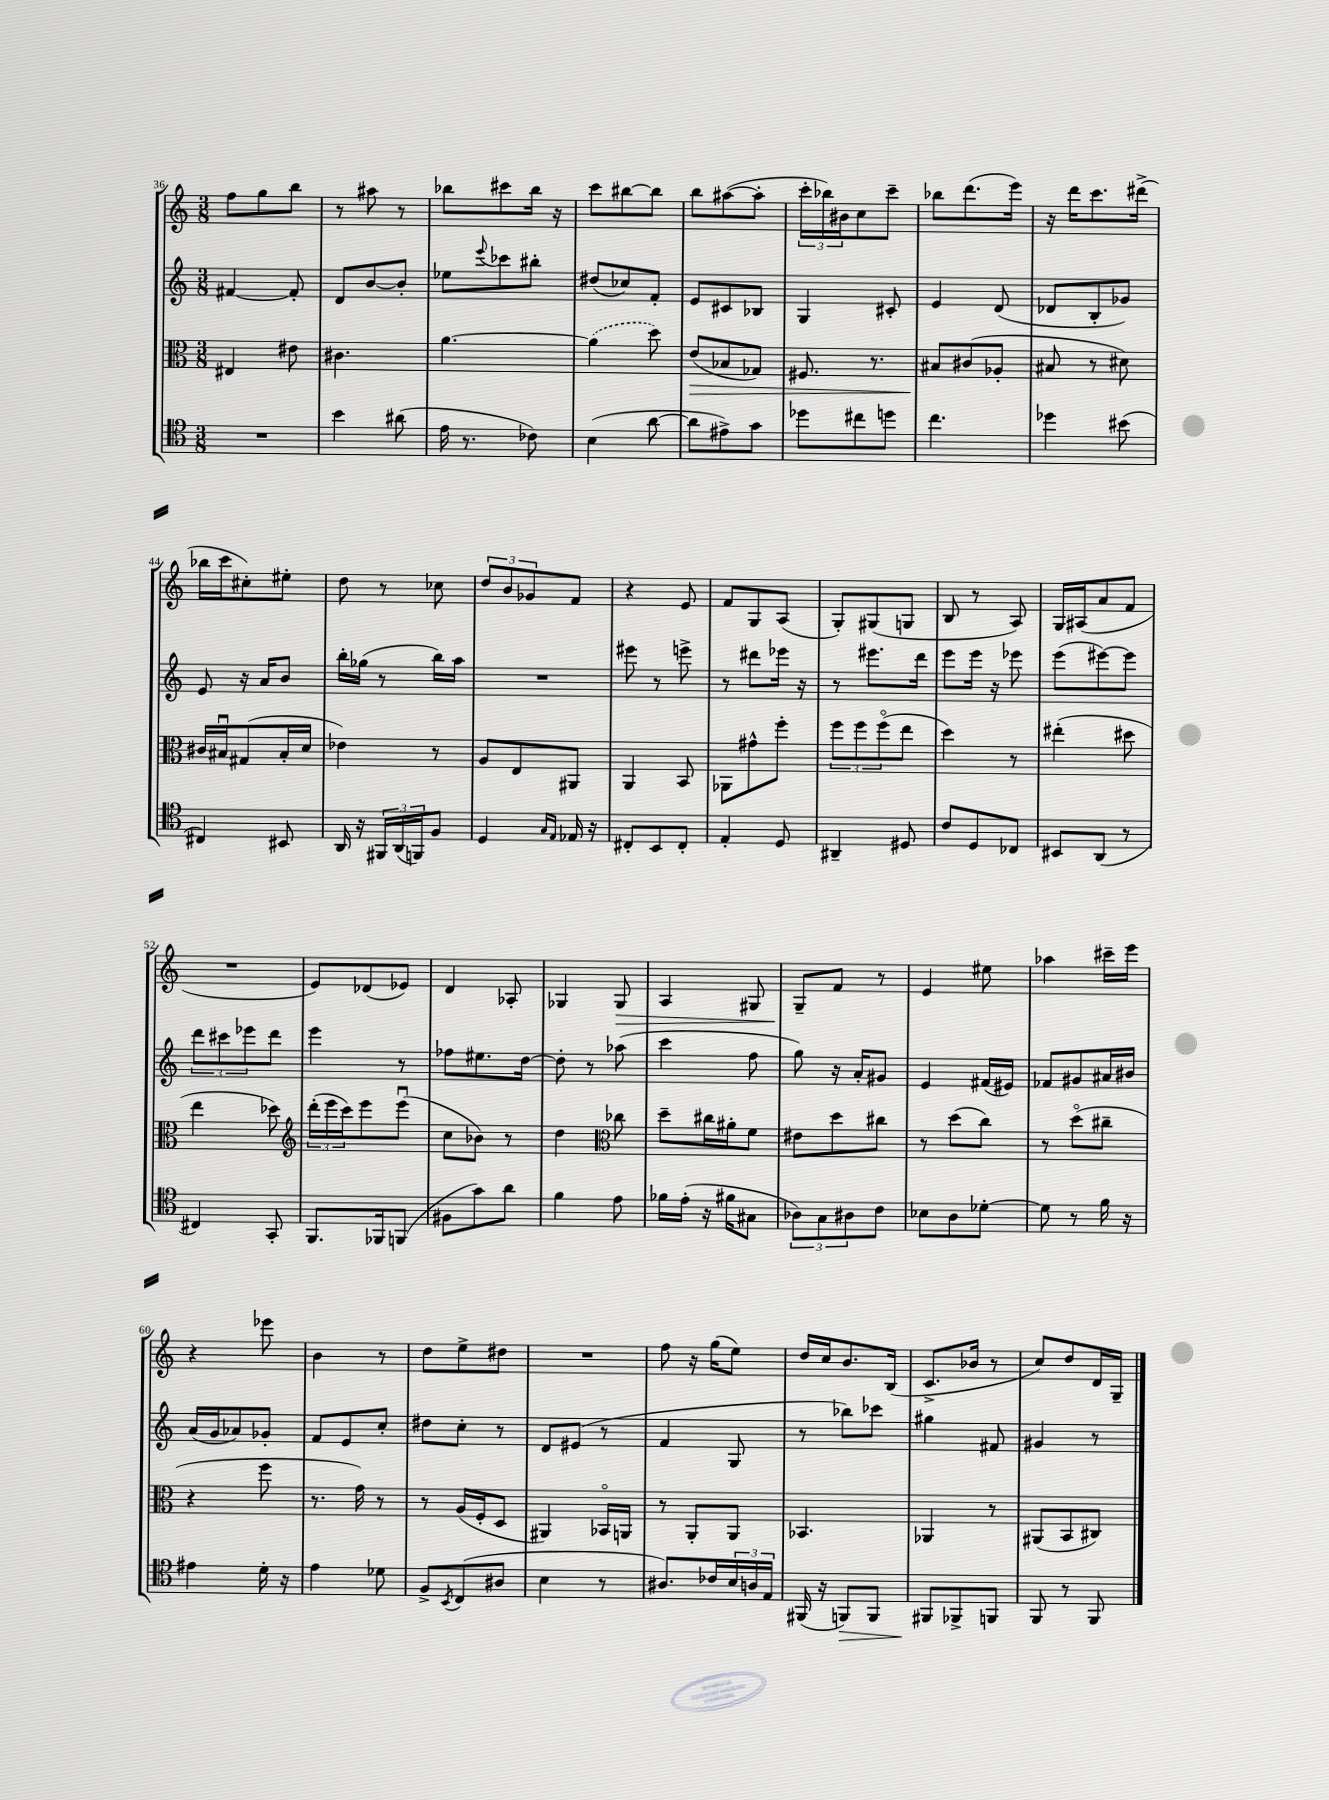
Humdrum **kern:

**kern	**dynam	**kern	**dynam	**kern	**kern	**dynam
*part4	*part4	*part3	*part3	*part2	*part1	*part1
*staff4	*staff4	*staff3	*staff3	*staff2	*staff1	*staff1
*clefC4	*	*clefC3	*	*clefG2	*clefG2	*
*k[]	*	*k[]	*	*k[]	*k[]	*
*M3/8	*	*M3/8	*	*M3/8	*M3/8	*
=36	=36	=36	=36	=36	=36	=36
4.r	.	4E#X/	.	[4f#X/	8ff\L	.
.	.	.	.	.	8gg\	.
.	.	8e#X\	.	8f#'/]	8bb\J	.
=37	=37	=37	=37	=37	=37	=37
4b\	.	4.c#X\	.	8d/L	8r	.
.	.	.	.	[8b/	8aa#X\	.
(8a#X\	.	.	.	8b'/J]	8r	.
=38	=38	=38	=38	=38	=38	=38
16e\	.	[4.a\	.	8ee-X\L	8bb-X\L	.
8.r	.	.	.	.	.	.
.	.	.	.	8qqeee/	.	.
.	.	.	.	8ccc-X\	8ccc#X\	.
8c-X\)	.	.	.	8bb#X'\J	16bb-\Jk	.
.	.	.	.	.	16r	.
=39	=39	=39	=39	=39	=39	=39
(4B\	.	(4a\]	.	(8dd#X/L	8ccc\L	.
.	.	.	.	8cc-X/)	[8bb#X\	.
[8a\	.	8dd\)	.	8f'/J	8bb#\J]	.
=40	=40	=40	=40	=40	=40	=40
!	!	!	!LO:HP:b	!	!	!
8a\L]	.	(8e/L	>	8e/L	8bb\L	.
8e#X^\)	.	8B-X/	.	8c#X/	([8aa#X\	.
8g\J	.	8G-X/J)	.	8B-X/J	8aa#'\J]	.
=41	=41	=41	=41	=41	=41	=41
8dd-X\L	.	8.F#X/	.	4G/	24ccc'\LL	.
.	.	.	.	.	24bb-X\)	.
.	.	.	.	.	24b#X\J	.
8cc#X\	.	.	.	.	8cc\	.
.	.	8.r	.	.	.	.
8ddn\J	.	.	.	8c#X'/	8ccc~\J	.
=42	=42	=42	=42	=42	=42	=42
4.cc\	.	8B#X/L	.	4e/	8bb-X\L	.
.	.	(8c#X/	]	.	(8.ddd\	.
.	.	8A-X'/J	.	(8d/	.	.
.	.	.	.	.	16eee\Jk)	.
=43	=43	=43	=43	=43	=43	=43
4dd-X\	.	8B#X/	.	8d-X/L	16r	.
.	.	.	.	.	16ddd\KL	.
.	.	8r	.	8B'/	8.ccc\	.
(8b#X\	.	8d#X\)	.	8g-X/J)	.	.
.	.	.	.	.	(16ddd#X^\Jk	.
!!LO:LB:g=z
=44	=44	=44	=44	=44	=44	=44
4C#X/)	.	16c#X/LL	.	8e/	16bb-X\LL	.
.	.	16B#Xu/J	.	.	16ccc\J	.
.	.	(8G#X/	.	16r	8cc#X'\)	.
.	.	.	.	16a/KL	.	.
8BB#X/	.	16B#'/L	.	8b/J	8ee#X'\J	.
.	.	16d/JJ	.	.	.	.
=45	=45	=45	=45	=45	=45	=45
16AA/	.	4e-X\)	.	16bb'\LL	8dd\	.
16r	.	.	.	(16gg-X\JJ	.	.
24FF#X/LL	.	.	.	8r	8r	.
(24AA/	.	.	.	.	.	.
24FFn/J)	.	.	.	.	.	.
8F/J	.	8r	.	16bb\LL)	8cc-X\	.
.	.	.	.	16aa\JJ	.	.
=46	=46	=46	=46	=46	=46	=46
4D/	.	8A/L	.	4.r	12dd/L	.
.	.	.	.	.	12b/	.
.	.	8E/	.	.	.	.
.	.	.	.	.	12g-X/	.
16qqG/LL	.	.	.	.	.	.
16qqE/JJ	.	.	.	.	.	.
16E-X/	.	8AA#X/J	.	.	8f/J	.
16r	.	.	.	.	.	.
=47	=47	=47	=47	=47	=47	=47
8C#X'/L	.	4AA/	.	8eee#X\	4r	.
8BB/	.	.	.	8r	.	.
8C#'/J	.	8BB/	.	8eeen^\	8e/	.
=48	=48	=48	=48	=48	=48	=48
4E'/	.	8AA-X\L	.	8r	8f/L	.
.	.	8g#X^^\	.	8ddd#X\L	8G/	.
8D/	.	8ff'\J	.	16eee-X\Jk	(8A/J	.
.	.	.	.	16r	.	.
=49	=49	=49	=49	=49	=49	=49
4AA#X~/	.	12ff\L	.	8r	8G'/L)	.
.	.	12ff\	.	.	.	.
.	.	.	.	8.eee#X\L	(8G#X/	.
.	.	(12ff\	.	.	.	.
8D#X/	.	8ee\J	.	.	8Gn/J	.
.	.	.	.	16ddd\Jk	.	.
=50	=50	=50	=50	=50	=50	=50
8c/L	.	4dd\)	.	8eee\L	8B/	.
8D/	.	.	.	16eee\Jk	8r	.
.	.	.	.	16r	.	.
8C-X/J	.	8r	.	8eee-X\	8A/)	.
=51	=51	=51	=51	=51	=51	=51
8BB#X/L	.	(4ee#X'\	.	(8eee\L	16G/LL	.
.	.	.	.	.	(16A#X/J	.
(8AA/J	.	.	.	[8eee#X\)	8a/	.
8r	.	8dd#X\	.	8eee#\J]	8f/J	.
!!LO:LB:g=z
=52	=52	=52	=52	=52	=52	=52
4C#X/)	.	4ee\	.	12ddd\L	4.r	.
.	.	.	.	12ccc#X\	.	.
.	.	.	.	12eee-X\	.	.
8GG'/	.	8dd-X\)	.	8ddd\J	.	.
=53	=53	=53	=53	=53	=53	=53
*	*	*clefG2	*	*	*	*
8.FF/L	.	(24ddd'\LL	.	4eee\	8e/L)	.
.	.	24eee\	.	.	.	.
.	.	24ccc\J)	.	.	.	.
.	.	8eee\	.	.	(8d-X/	.
16FF-X/k	.	.	.	.	.	.
(8FFn/J	.	(8eeeu\J	.	8r	8e-X/J)	.
=54	=54	=54	=54	=54	=54	=54
8F#X\L	.	8cc\L	.	8ff-X\L	4d/	.
8g\)	.	8b-X\J)	.	8.ee#X\	.	.
8a\J	.	8r	.	.	8A-X'/	.
.	.	.	.	[16dd\Jk	.	.
=55	=55	=55	=55	=55	=55	=55
4f\	.	4dd\	.	8dd'\]	4G-X/	.
.	.	.	.	8r	.	.
*	*	*clefC3	*	*	*	*
!	!	!	!	!	!	!LO:HP:b
8e\	.	8cc-X\	.	(8aa-X\	8G-/	>
=56	=56	=56	=56	=56	=56	=56
16f-X\LL	.	8dd~\L	.	4ccc\	4A/	.
(16e'\JJ	.	.	.	.	.	.
16r	.	16cc#X\L	.	.	.	.
16f#X\KL	.	16a#X'\J	.	.	.	.
8G#X\J	.	8f\J	.	8ff\	8G#X/	.
=57	=57	=57	=57	=57	=57	=57
12A-X\L)	.	8e#X\L	.	8gg\)	8G~/L	.
12G\	.	.	.	.	.	.
.	.	8dd\	.	16r	8f/J	]
12A#X\	.	.	.	.	.	.
.	.	.	.	16a'/KL	.	.
8c\J	.	8cc#X\J	.	8g#X/J	8r	.
=58	=58	=58	=58	=58	=58	=58
8B-X\L	.	8r	.	4e/	4e/	.
8A\	.	(8dd\L	.	.	.	.
[8d-X'\J	.	8cc\J)	.	(16f#X/LL	8ee#X\	.
.	.	.	.	16e#X/JJ)	.	.
=59	=59	=59	=59	=59	=59	=59
8d-\]	.	8r	.	8f-X/L	4aa-X\	.
8r	.	(8dd\L	.	8g#X/	.	.
16f\	.	8cc#X~\J	.	16a#X/L	16ccc#X~\LL	.
16r	.	.	.	16b#X/JJ	16eee\JJ	.
!!LO:LB:g=z
=60	=60	=60	=60	=60	=60	=60
4e#X\	.	4r	.	(16a/LL	4r	.
.	.	.	.	16g/J	.	.
.	.	.	.	8a-X/)	.	.
16d'\	.	8ff\	.	8g-X'/J	8eee-X\	.
16r	.	.	.	.	.	.
=61	=61	=61	=61	=61	=61	=61
4e\	.	8.r	.	8f/L	4b\	.
.	.	.	.	8e/	.	.
.	.	16g\)	.	.	.	.
8d-X\	.	8r	.	8cc'/J	8r	.
=62	=62	=62	=62	=62	=62	=62
8F^/L	.	8r	.	8dd#X\L	8dd\L	.
8qBB/	.	.	.	.	.	.
(8C/	.	(16A/LL	.	8cc'\J	8ee^\	.
.	.	16F'/J	.	.	.	.
8A#X/J	.	8D/J	.	8r	8dd#X\J	.
=63	=63	=63	=63	=63	=63	=63
4B\	.	4AA#X/)	.	8d/L	4.r	.
.	.	.	.	(8e#X/J	.	.
8r	.	16BB-X/LL	.	8r	.	.
.	.	16AAn/JJ	.	.	.	.
=64	=64	=64	=64	=64	=64	=64
8.A#X/L)	.	8r	.	4f/	8ff\	.
.	.	8AA'/L	.	.	16r	.
16c-X/L	.	.	.	.	(16gg\KL	.
24B/	.	8AA/J	.	8G/	8ee\J)	.
24An/	.	.	.	.	.	.
24E/JJ	.	.	.	.	.	.
=65	=65	=65	=65	=65	=65	=65
(16FF#X/	.	4.BB-X/	.	8r	16dd/LL	.
16r	.	.	.	.	16cc/J	.
!	!LO:HP:b	!	!	!	!	!
8FFn/L)	>	.	.	8bb-X\L)	8.b/	.
8FF/J	.	.	.	8ccc-X\J	.	.
.	.	.	.	.	(16B/Jk	.
=66	=66	=66	=66	=66	=66	=66
8FF#X/L	.	4AA-X/	.	4gg#X\	8.c^/L	.
8FF-X^/	]	.	.	.	.	.
.	.	.	.	.	16b-X/Jk	.
8FFn/J	.	8r	.	8f#X/	8r	.
=67	=67	=67	=67	=67	=67	=67
8FF/	.	(8AA#X/L	.	4g#X/	8cc/L)	.
8r	.	8BB/	.	.	8dd/	.
8FF/	.	8C#X/J)	.	8r	16d/L	.
.	.	.	.	.	16G~/JJ	.
==	==	==	==	==	==	==
*-	*-	*-	*-	*-	*-	*-
